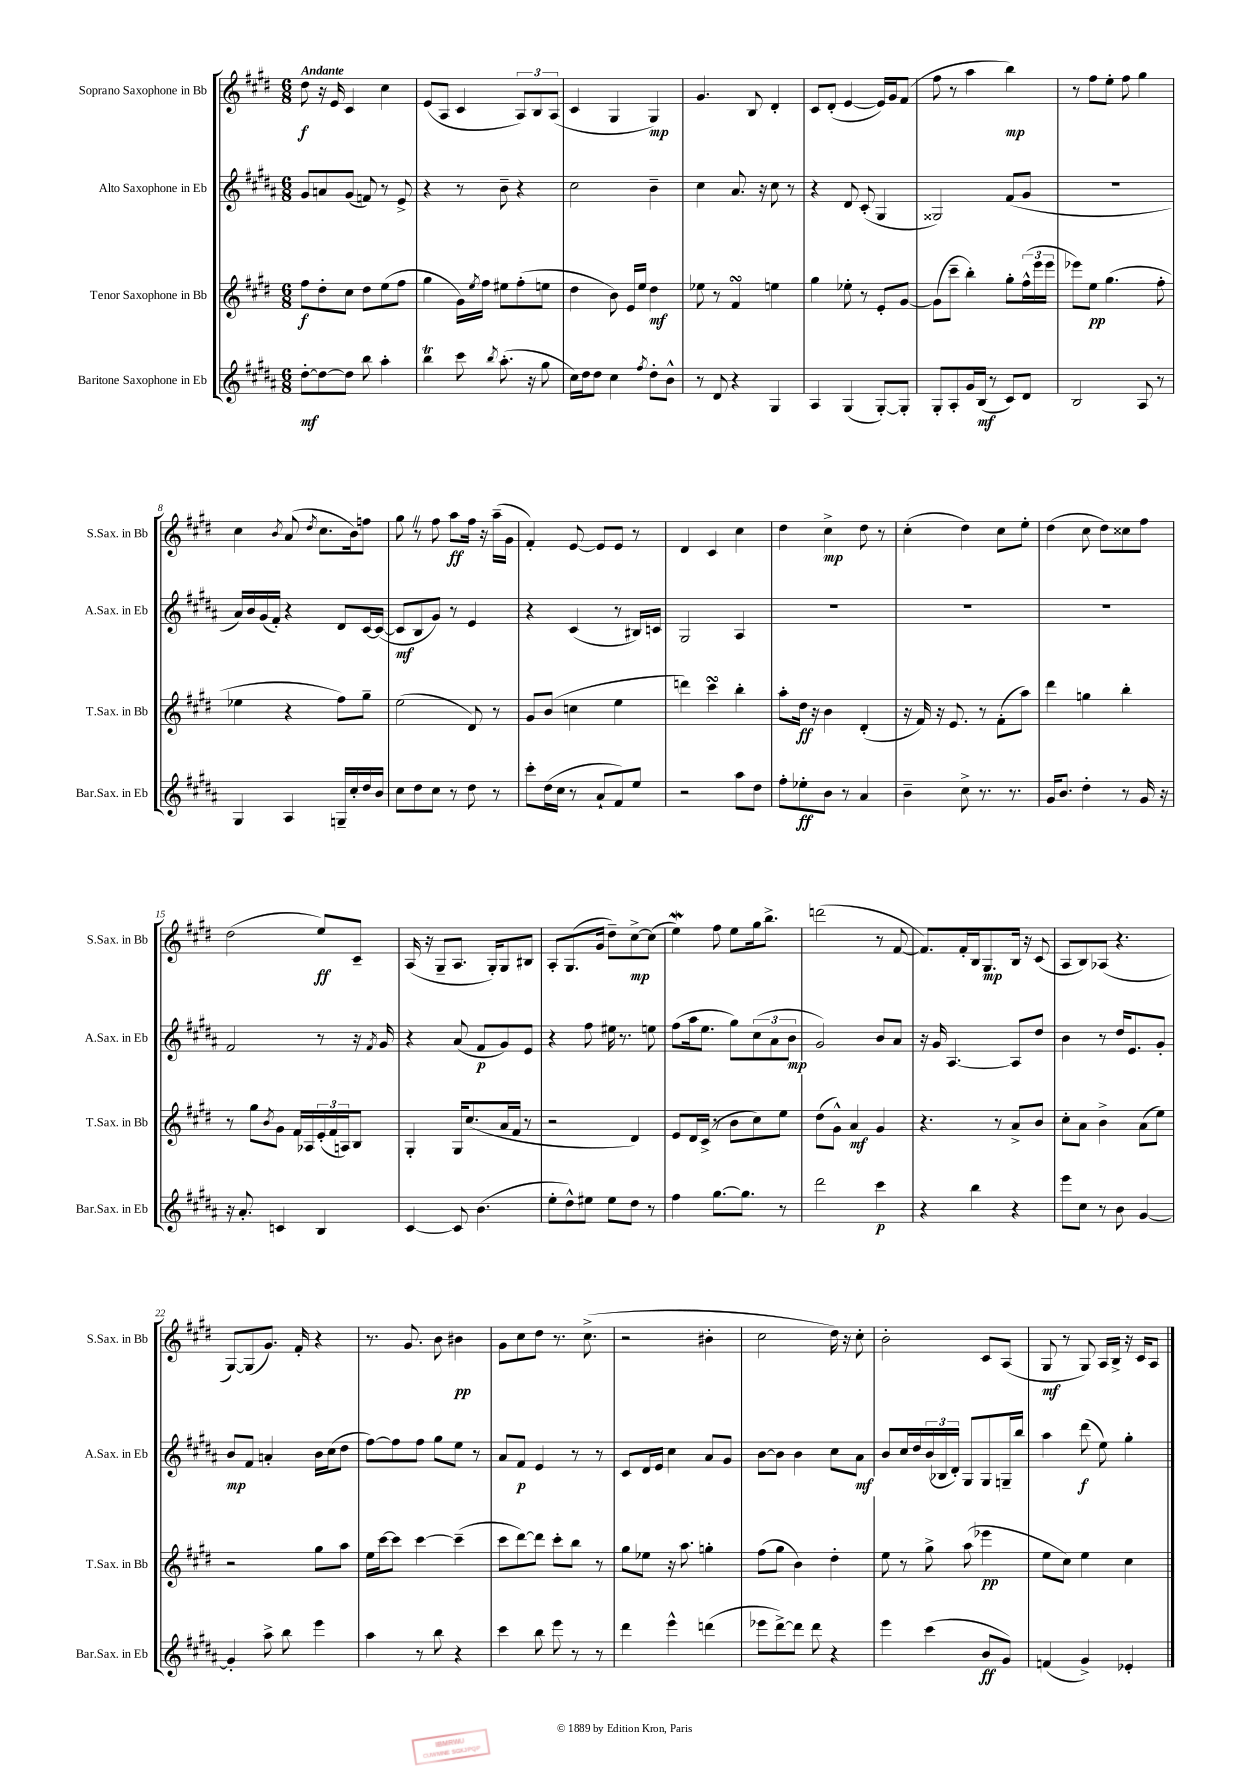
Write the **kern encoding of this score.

**kern	**dynam	**kern	**dynam	**kern	**dynam	**kern	**dynam
*part4	*part4	*part3	*part3	*part2	*part2	*part1	*part1
*staff4	*staff4	*staff3	*staff3	*staff2	*staff2	*staff1	*staff1
*I"Baritone Saxophone in Eb	*	*I"Tenor Saxophone in Bb	*	*I"Alto Saxophone in Eb	*	*I"Soprano Saxophone in Bb	*
*I'Bar.Sax. in Eb	*	*I'T.Sax. in Bb	*	*I'A.Sax. in Eb	*	*I'S.Sax. in Bb	*
*clefG2	*	*clefG2	*	*clefG2	*	*clefG2	*
*k[f#c#g#d#a#]	*	*k[f#c#g#d#]	*	*k[f#c#g#d#a#]	*	*k[f#c#g#d#]	*
*M6/8	*	*M6/8	*	*M6/8	*	*M6/8	*
=1	=1	=1	=1	=1	=1	=1	=1
!	!	!	!	!	!	!LO:TX:a:B:t=Andante	!
[8dd#'\L	mf	8ff#\L	f	8g#/L	.	8dd#\	f
8dd#\_	.	8dd#'\	.	8an/	.	16r	.
.	.	.	.	.	.	16e/	.
8dd#\J]	.	8cc#\J	.	(8g#/J	.	4c#/	.
8bb\	.	8dd#\L	.	8fn/)	.	.	.
4aa#'\	.	(8ee\	.	8r	.	4cc#\	.
.	.	8ff#\J	.	8e^/	.	.	.
=2	=2	=2	=2	=2	=2	=2	=2
4bbT\	.	4gg#\	.	4r	.	(8e/L	.
.	.	.	.	.	.	8A/J	.
8ccc#\	.	16g#\LL)	.	8r	.	4c#/	.
.	.	8qee/	.	.	.	.	.
.	.	16ff#\JJ	.	.	.	.	.
8qbb/	.	.	.	.	.	.	.
(8.aa#'\	.	8ee#X\L	.	8b~\	.	.	.
.	.	(8ff#'\	.	4r	.	12A/L)	.
16r	.	.	.	.	.	.	.
.	.	.	.	.	.	12B/	.
8gg#\	.	8een\J	.	.	.	.	.
.	.	.	.	.	.	(12A/J	.
=3	=3	=3	=3	=3	=3	=3	=3
16cc#\LL)	.	4dd#\	.	2cc#\	.	4c#/	.
16dd#\J	.	.	.	.	.	.	.
8dd#\J	.	.	.	.	.	.	.
4cc#\	.	8b\)	.	.	.	4G#/	.
.	.	16e/LL	.	.	.	.	.
.	.	16ee/JJ	.	.	.	.	.
8qff#/	.	.	.	.	.	.	.
8dd#'\L	.	4dd#\	mf	4b~\	.	4G#/)	mp
8b^^\J	.	.	.	.	.	.	.
=4	=4	=4	=4	=4	=4	=4	=4
8r	.	8ee-X\	.	4cc#\	.	4.g#/	.
8d#/	.	8r	.	.	.	.	.
4r	.	4f#sSSS/	.	8.a#/	.	.	.
.	.	.	.	.	.	8B/	.
.	.	.	.	16r	.	.	.
4G#/	.	4een\	.	8cc#\	.	4d#'/	.
.	.	.	.	8r	.	.	.
=5	=5	=5	=5	=5	=5	=5	=5
4A#/	.	4gg#\	.	4r	.	8c#/L	.
.	.	.	.	.	.	(8d#'/J	.
(4G#/	.	8ee-X'\	.	8d#/	.	[4e/	.
.	.	8r	.	(8c#'/	.	.	.
[8G#'/L)	.	8e'/L	.	4G#/	.	16e/LL])	.
.	.	.	.	.	.	16g#/J	.
8G#'/J]	.	[8g#/J	.	.	.	(8f#/J	.
=6	=6	=6	=6	=6	=6	=6	=6
8G#'/L	.	(8g#\L]	.	2G##X/)	.	8ff#\	.
8A#'/	.	8ccc#~\J	.	.	.	8r	.
16g#/L	.	4bb'\)	.	.	.	4aa\	.
(16B/JJ	mf	.	.	.	.	.	.
8r	.	.	.	.	.	.	.
8c#/L)	.	8gg#'\L	.	(8f#/L	.	4bb\)	mp
8d#/J	.	(24ff#^^\L	.	8g#/J	.	.	.
.	.	24eee\	.	.	.	.	.
.	.	24eee\JJ	.	.	.	.	.
=7	=7	=7	=7	=7	=7	=7	=7
2B/	.	8eee-X\L)	.	2.r	.	8r	.
.	.	8ee\J	pp	.	.	8ff#\L	.
.	.	(4.gg#\	.	.	.	8ee'\J	.
.	.	.	.	.	.	8ff#\	.
8A#/	.	.	.	.	.	4gg#\	.
8r	.	8ff#'\	.	.	.	.	.
!!LO:LB:g=z
=8	=8	=8	=8	=8	=8	=8	=8
4G#/	.	4ee-X\	.	16a#/LL)	.	4cc#\	.
.	.	.	.	16b/	.	.	.
.	.	.	.	(16g#/	.	.	.
.	.	.	.	16f#'/JJ)	.	.	.
.	.	.	.	.	.	8qb/	.
4A#/	.	4r	.	4r	.	(8a/	.
.	.	.	.	.	.	8qdd#/	.
.	.	.	.	.	.	8.cc#\L	.
16Gn~/LL	.	8ff#\L)	.	8d#/L	.	.	.
16cc#'/	.	.	.	.	.	16b\k)	.
16dd#/	.	8gg#~\J	.	[16c#/L	.	8ffn\J	.
16b/JJ	.	.	.	(16c#/JJ_	.	.	.
=9	=9	=9	=9	=9	=9	=9	=9
8cc#\L	.	(2ee\	.	8c#/L]	mf	8gg#Z\	.
8dd#\	.	.	.	8B/	.	8r	.
8cc#\J	.	.	.	8g#/J)	.	8ff#\	.
8r	.	.	.	8r	.	8aa\L	ff
8dd#\	.	8d#/)	.	4e/	.	16ff#\Jk	.
.	.	.	.	.	.	16r	.
8r	.	8r	.	.	.	(16aa~\LL	.
.	.	.	.	.	.	16g#\JJ	.
=10	=10	=10	=10	=10	=10	=10	=10
8ccc#'\L	.	8g#/L	.	4r	.	4f#'/)	.
(16dd#\L	.	(8b/J	.	.	.	.	.
16cc#\JJ	.	.	.	.	.	.	.
8r	.	4ccn\	.	(4c#/	.	[8e/	.
8a#`/L	.	.	.	.	.	8e/L]	.
8f#/)	.	4ee\	.	8r	.	8e/J	.
8ee/J	.	.	.	16B#X/LL)	.	8r	.
.	.	.	.	16cn/JJ	.	.	.
=11	=11	=11	=11	=11	=11	=11	=11
2r	.	4dddn\)	.	2G#/	.	4d#/	.
.	.	4ccc#sSSS\	.	.	.	4c#/	.
8aa#\L	.	4bb'\	.	4A#/	.	4cc#\	.
8dd#\J	.	.	.	.	.	.	.
=12	=12	=12	=12	=12	=12	=12	=12
8ff#'\L	.	8aa'\L	.	2.r	.	4dd#\	.
8ee-X'\	ff	16dd#\Jk	ff	.	.	.	.
.	.	16r	.	.	.	.	.
8b\J	.	4b\	.	.	.	4cc#^\	mp
8r	.	.	.	.	.	.	.
4a#/	.	(4d#'/	.	.	.	8dd#\	.
.	.	.	.	.	.	8r	.
=13	=13	=13	=13	=13	=13	=13	=13
4b~\	.	16r	.	2.r	.	(4cc#'\	.
.	.	16f#/)	.	.	.	.	.
.	.	16r	.	.	.	.	.
.	.	8.e/	.	.	.	.	.
8cc#^\	.	.	.	.	.	4dd#\)	.
8.r	.	8r	.	.	.	.	.
.	.	(8f#'\L	.	.	.	8cc#\L	.
8.r	.	.	.	.	.	.	.
.	.	8aa\J)	.	.	.	8ee'\J	.
=14	=14	=14	=14	=14	=14	=14	=14
16g#/KL	.	4ddd#\	.	2.r	.	(4dd#\	.
8.b/J	.	.	.	.	.	.	.
4dd#'\	.	4ggn\	.	.	.	8cc#\	.
.	.	.	.	.	.	8dd#\L)	.
8r	.	4bb'\	.	.	.	8cc##X\	.
16g#/	.	.	.	.	.	8ff#\J	.
16r	.	.	.	.	.	.	.
!!LO:LB:g=z
=15	=15	=15	=15	=15	=15	=15	=15
16r	.	8r	.	2f#/	.	(2dd#\	.
8.a#'/	.	.	.	.	.	.	.
.	.	8gg#\L	.	.	.	.	.
.	.	8qb/	.	.	.	.	.
4cn/	.	8g#\J	.	.	.	.	.
.	.	16f#/LL	.	.	.	.	.
.	.	16A-X/	.	.	.	.	.
4B/	.	(24e'/	.	8r	.	8ee/L)	ff
.	.	24f#/	.	.	.	.	.
.	.	24An/J)	.	.	.	.	.
.	.	8B/J	.	16r	.	8c#~/J	.
.	.	.	.	8qf#/	.	.	.
.	.	.	.	16g#/	.	.	.
=16	=16	=16	=16	=16	=16	=16	=16
[4c#/	.	4G#'/	.	4r	.	(16A/	.
.	.	.	.	.	.	16r	.
.	.	.	.	.	.	8G#~/L	.
8c#/]	.	16G#/KL	.	(8a#/	.	8.A/J	.
.	.	(8.cc#/	.	.	.	.	.
(4.b\	.	.	.	8f#/L	p	.	.
.	.	.	.	.	.	16G#'/KL)	.
.	.	16a/L	.	8g#/)	.	8G#/	.
.	.	16f#/JJ	.	.	.	.	.
.	.	8r	.	8e/J	.	8B#X/J	.
=17	=17	=17	=17	=17	=17	=17	=17
8ee'\L	.	2r	.	4r	.	8A'/L	.
8dd#^^\)	.	.	.	.	.	(8.G#/	.
8ee#X\J	.	.	.	8ff#\	.	.	.
.	.	.	.	.	.	16g#/Jk	.
8ee#\L	.	.	.	16ee#X\	.	8dd#~\L)	.
.	.	.	.	8.r	.	.	.
8dd#\J	.	4d#/)	.	.	.	[8cc#^\	mp
8r	.	.	.	8een\	.	(8cc#\J]	.
=18	=18	=18	=18	=18	=18	=18	=18
4ff#\	.	8e/L	.	(8ff#\L	.	4eew\)	.
.	.	16d#/L	.	16aa#\k	.	.	.
.	.	(16c#^/JJ	.	8.ee\J	.	.	.
[8.gg#\L	.	8r	.	.	.	8ff#\	.
.	.	8b\L	.	8gg#\L)	.	8ee\L	.
8.gg#\J]	.	.	.	.	.	.	.
.	.	8cc#\)	.	(12cc#\	.	16gg#\k	.
.	.	.	.	.	.	8.bb^\J	.
.	.	.	.	12a#\	.	.	.
8r	.	8ee\J	.	.	.	.	.
.	.	.	.	12b\J	mp	.	.
=19	=19	=19	=19	=19	=19	=19	=19
2ddd#\	.	(8dd#\L	.	2g#/)	.	(2dddn\	.
.	.	8g#^^\J)	.	.	.	.	.
.	.	4a/	mf	.	.	.	.
4ccc#\	p	4g#/	.	8b/L	.	8r	.
.	.	.	.	8a#/J	.	[8f#/	.
=20	=20	=20	=20	=20	=20	=20	=20
4r	.	4.r	.	16r	.	8.f#/L])	.
.	.	.	.	16g#/	.	.	.
.	.	.	.	[4.A#/	.	.	.
.	.	.	.	.	.	16f#'/L	.
4bb\	.	.	.	.	.	16B/J	.
.	.	.	.	.	.	8.G#/	mp
.	.	8r	.	.	.	.	.
4r	.	8a^/L	.	8A#/L]	.	16B/Jk	.
.	.	.	.	.	.	16r	.
.	.	8b/J	.	8dd#/J	.	(8c#/	.
=21	=21	=21	=21	=21	=21	=21	=21
8eee\L	.	8cc#'\L	.	4b\	.	8A/L	.
8cc#\J	.	8a\J	.	.	.	8B/)	.
8r	.	4b^\	.	8r	.	(8A-X/J	.
8b\	.	.	.	16dd#/KL	.	4.r	.
.	.	.	.	8.e/	.	.	.
[4g#/	.	(8a\L	.	.	.	.	.
.	.	8ee\J)	.	8g#'/J	.	.	.
!!LO:LB:g=z
=22	=22	=22	=22	=22	=22	=22	=22
4g#'/]	.	2r	.	8b/L	mp	[8G#/L)	.
.	.	.	.	8f#/J	.	(8G#/]	.
8aa#^\	.	.	.	4an'/	.	8.g#/J)	.
8bb\	.	.	.	.	.	.	.
.	.	.	.	.	.	16f#'/	.
4eee\	.	8gg#\L	.	16b\LL	.	4r	.
.	.	.	.	(16cc#\J	.	.	.
.	.	8aa\J	.	8dd#\J	.	.	.
=23	=23	=23	=23	=23	=23	=23	=23
4aa#\	.	16ee\LL	.	[8ff#\L)	.	8.r	.
.	.	[16ccc#\J	.	.	.	.	.
.	.	8ccc#\J]	.	8ff#\]	.	.	.
.	.	.	.	.	.	8.g#/	.
8r	.	[4ccc#\	.	8ff#\J	.	.	.
8bb\	.	.	.	8gg#\L	.	8b\	.
4r	.	(4ccc#~\]	.	8ee\J	.	4b#X\	pp
.	.	.	.	8r	.	.	.
=24	=24	=24	=24	=24	=24	=24	=24
4ccc#\	.	8ccc#\L	.	8a#/L	.	8g#\L	.
.	.	[8ddd#\)	.	8f#/J	p	8cc#\	.
8bb\	.	8ddd#\J]	.	4e/	.	8dd#\J	.
8eee\	.	8ccc#'\L	.	.	.	8.r	.
8r	.	8bb\J	.	8r	.	.	.
.	.	.	.	.	.	(8.cc#^\	.
8r	.	8r	.	8r	.	.	.
=25	=25	=25	=25	=25	=25	=25	=25
4ddd#\	.	8gg#\L	.	8c#/L	.	2r	.
.	.	8ee-X\J	.	16d#/L	.	.	.
.	.	.	.	16e/JJ	.	.	.
4eee^^\	.	16r	.	4cc#\	.	.	.
.	.	8.aa\	.	.	.	.	.
(4dddn\	.	4ggn'\	.	8a#/L	.	4b#X'\	.
.	.	.	.	8g#/J	.	.	.
=26	=26	=26	=26	=26	=26	=26	=26
8eee-X\L	.	(8ff#\L	.	[8b\L	.	2cc#\	.
[8ddd#^\)	.	8gg#\J	.	8b\J]	.	.	.
8ddd#\J]	.	4b\)	.	4b\	.	.	.
8ddd#\	.	.	.	.	.	.	.
4r	.	4dd#'\	.	8cc#\L	.	16dd#\)	.
.	.	.	.	.	.	16r	.
.	.	.	.	8a#\J	mf	8cc#'\	.
=27	=27	=27	=27	=27	=27	=27	=27
4eee\	.	8ee\	.	8b/L	.	2b'\	.
.	.	8r	.	16cc#/L	.	.	.
.	.	.	.	16dd#/	.	.	.
(4ccc#\	.	8gg#^\	.	(24b/	.	.	.
.	.	.	.	24B-X/	.	.	.
.	.	.	.	24d#'/JJ)	.	.	.
.	.	(8aa\	.	8G#/L	.	.	.
8b/L	ff	4eee-X\	pp	8G#/	.	8c#/L	.
8g#/J)	.	.	.	16Gn~/L	.	(8A/J	.
.	.	.	.	16bb/JJ	.	.	.
=28	=28	=28	=28	=28	=28	=28	=28
(4fn/	.	8ee\L	.	4aa#\	.	8G#/	mf
.	.	8cc#\J)	.	.	.	8r	.
4g#^/)	.	4ee\	.	(8ddd#\	f	8G#/)	.
.	.	.	.	8ee\)	.	16A/LL	.
.	.	.	.	.	.	16B^/JJ	.
4e-X'/	.	4cc#\	.	4gg#'\	.	16r	.
.	.	.	.	.	.	16c#/KL	.
.	.	.	.	.	.	8A/J	.
==	==	==	==	==	==	==	==
*-	*-	*-	*-	*-	*-	*-	*-
